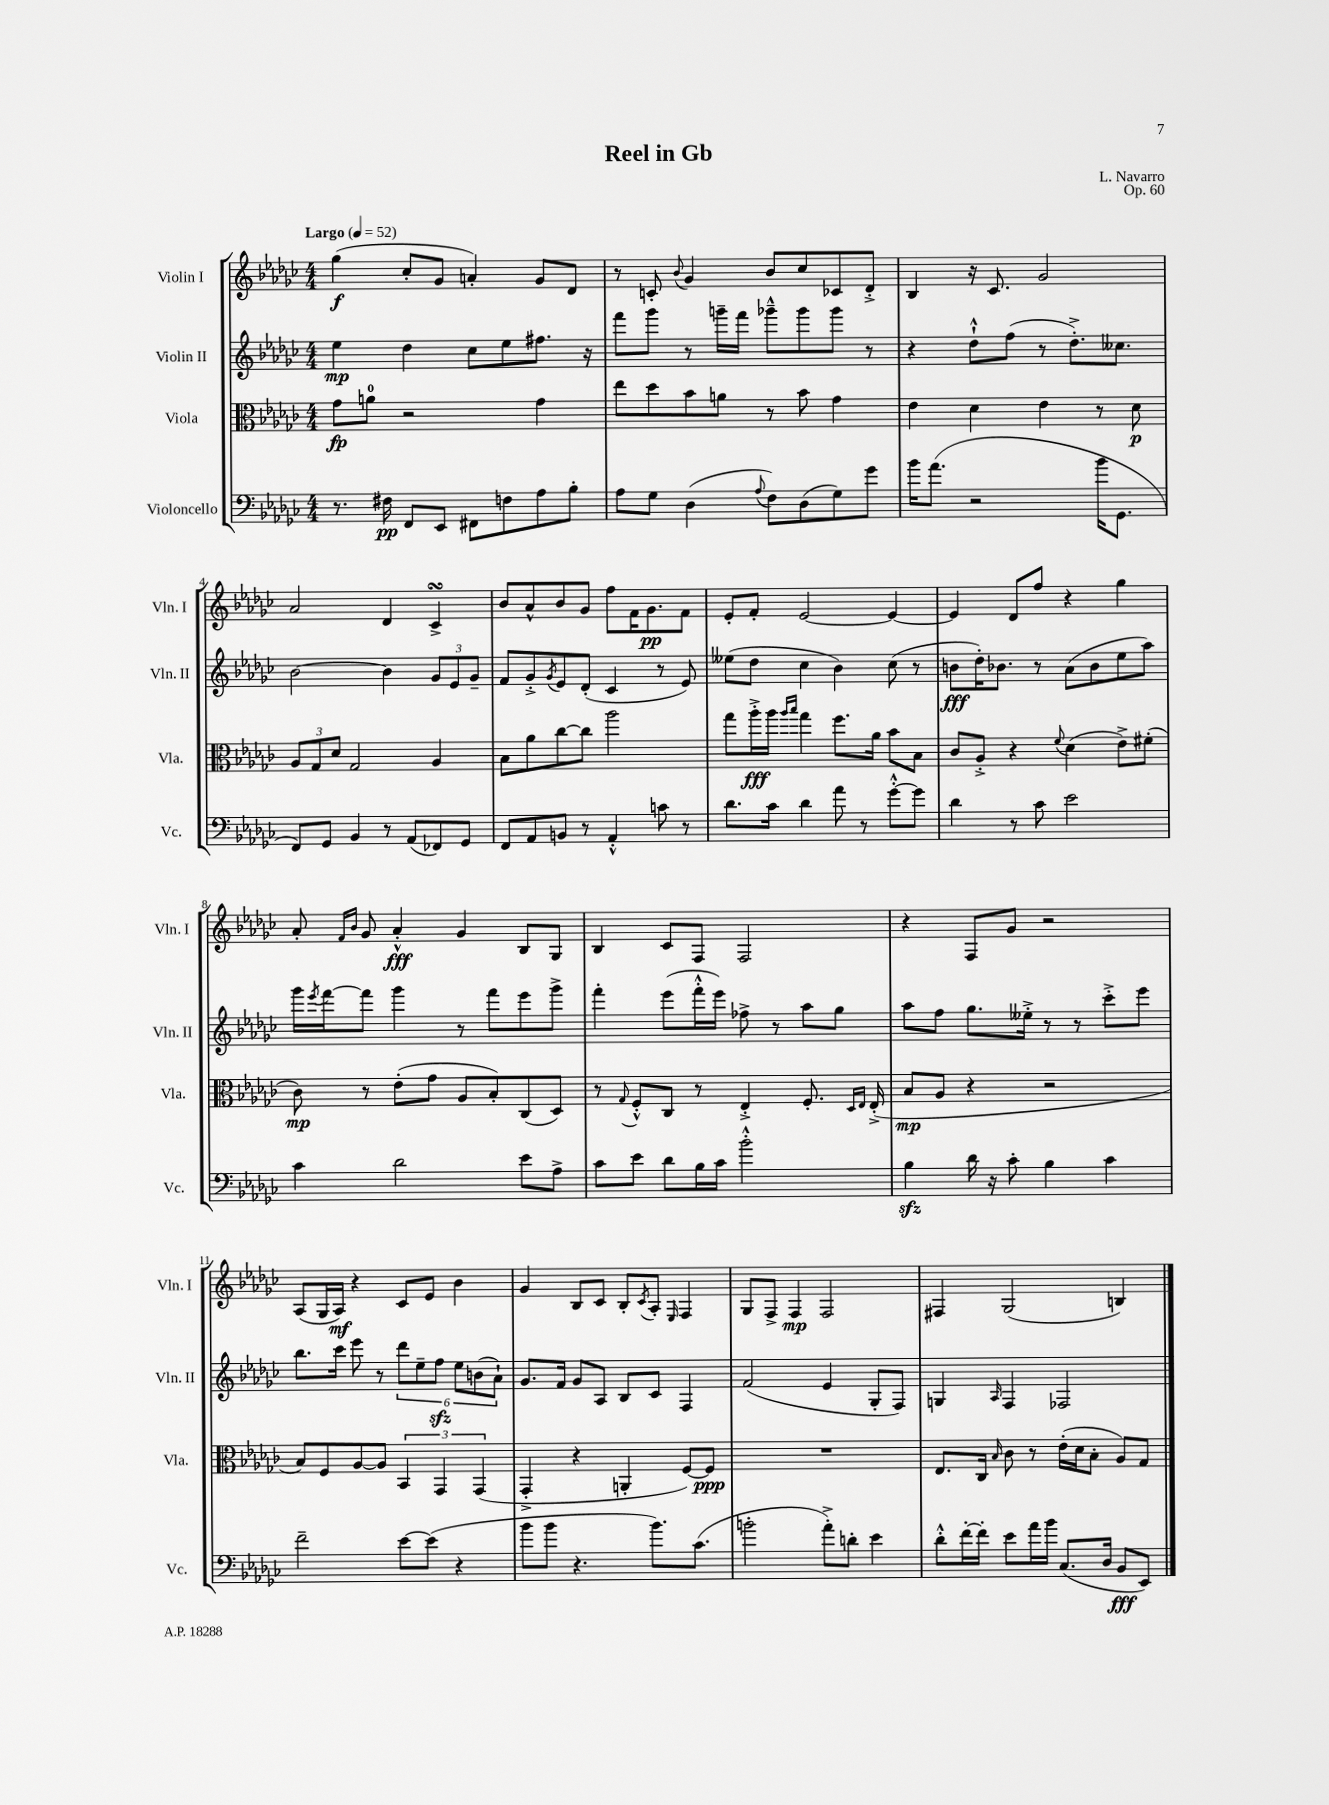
\header { title = "Reel in Gb" composer = "L. Navarro" opus = "Op. 60" }
<<
\new StaffGroup <<
\new Staff = "s0" \with { instrumentName = "Violin I" shortInstrumentName = "Vln. I" } {
    \clef treble \key ges \major \numericTimeSignature \time 4/4 \tempo "Largo" 4 = 52
    ges''4\f( ces''8-. ges'8 a'4-.) ges'8 des'8 |
    r8 c'8-. \appoggiatura { bes'8 } ges'4 bes'8 ces''8 ces'8 des'8-.-> |
    bes4 r16 ces'8. ges'2 |
    aes'2 des'4 ces'4->\turn |
    bes'8 aes'8-^ bes'8 ges'8 f''8 f'16 ges'8.\pp f'8 |
    ees'8-. f'8-. ees'2~ ees'4~ |
    ees'4 des'8 f''8 r4 ges''4 |
    aes'8-. \grace { f'16 bes'16 } ges'8 aes'4-.-^\fff ges'4 bes8 ges8 |
    bes4 ces'8 f8 f2 |
    r4 f8 ges'8 r2 |
    aes8( ges16 aes16\mf) r4 ces'8 ees'8 bes'4 |
    ges'4 bes8 ces'8 bes8-. \acciaccatura { ces'8 } aes8-. \grace { ees16 } f4 |
    ges8 f8-> f4\mp f2 |
    fis4 ges2( b4) \bar "|." |
}
\new Staff = "s1" \with { instrumentName = "Violin II" shortInstrumentName = "Vln. II" } {
    \clef treble \key ges \major \numericTimeSignature \time 4/4
    ees''4\mp des''4 ces''8 ees''8 fis''8. r16 |
    f'''8 ges'''8 r8 g'''16-- f'''16 ges'''8---^ ges'''8 ges'''8 r8 |
    r4 des''8-!-^ f''8( r8 des''8.-.->) ceses''8. |
    bes'2~ bes'4 \tuplet 3/2 { ges'8 ees'8 ges'8-- } |
    f'8 ges'8-.-> \acciaccatura { ges'8 } ees'8 des'8-.( ces'4 r8 ees'8) |
    eeses''8( des''8 ces''4 bes'4) ces''8( r8 |
    b'8\fff des''16-.) bes'8. r8 aes'8( bes'8 ees''8 aes''8) |
    ges'''16 \acciaccatura { ees'''8 } f'''16~ f'''8 ges'''4 r8 f'''8 ees'''8 ges'''8-> |
    f'''4-. ees'''8( f'''16-.-^ ees'''16) fes''8-> r8 aes''8 ges''8 |
    aes''8 f''8 ges''8. eeses''16-.-> r8 r8 ces'''8-.-> ees'''8 |
    bes''8. ces'''16 ees'''8 r8 \tuplet 6/4 { des'''8 ees''8-- f''8\sfz ees''8 b'8( aes'8-!) } |
    ges'8. f'16 ges'8 aes8 bes8 ces'8 f4 |
    f'2( ees'4 ges8-. f8) |
    g4 \grace { aes16 } f4 fes2 \bar "|." |
}
\new Staff = "s2" \with { instrumentName = "Viola" shortInstrumentName = "Vla." } {
    \clef alto \key ges \major \numericTimeSignature \time 4/4
    ges'8\fp a'8-0 r2 ges'4 |
    ees''8 des''8 bes'8 a'8 r8 bes'8 ges'4 |
    ees'4 des'4 ees'4 r8 des'8\p |
    \tuplet 3/2 { aes8 ges8 des'8 } ges2 aes4 |
    bes8 aes'8 ces''8~ ces''8 aes''2 |
    ges''8 aes''16-.->\fff aes''16 \grace { aes''16 bes''16 } ges''4 f''8. aes'16 bes'8 bes8 |
    ces'8 aes8-.-> r4 \appoggiatura { f'8 } des'4( ees'8->) fis'8-.( |
    ces'8\mp) r8 ees'8-.( ges'8 aes8 bes8-.) ces8( des8) |
    r8 \appoggiatura { ges8 } f8-.-^ ces8 r8 ees4-.-> f8.-. \grace { des16 ees16 } ees16-.->( |
    bes8\mp aes8 r4 r2 |
    bes8) f8 aes8~ aes8 \tuplet 3/2 { bes,4 ges,4 ges,4( } |
    ges,4-.-> r4 a,4-. f8~) f8\ppp |
    R1 |
    ees8. ces16 \grace { bes16 } ces'8 r8 ees'16-.( des'16 bes8-. aes8) ges8 \bar "|." |
}
\new Staff = "s3" \with { instrumentName = "Violoncello" shortInstrumentName = "Vc." } {
    \clef bass \key ges \major \numericTimeSignature \time 4/4
    r8. fis16\pp f,8 ees,8 fis,8 f8 aes8 bes8-. |
    aes8 ges8 des4( \appoggiatura { aes8 } f8) des8( ges8) ges'8 |
    bes'16 aes'8.( r2 bes'16 ges,8. |
    f,8) ges,8 bes,4 r8 aes,8( fes,8) ges,8 |
    f,8 aes,8 b,8 r8 aes,4-.-^ c'8 r8 |
    des'8. ces'16 des'4 aes'8 r8 ges'8~-.-^ ges'8 |
    des'4 r8 ces'8 ees'2 |
    ces'4 des'2 ees'8 aes8-> |
    ces'8 ees'8 des'8 bes16 ces'16 bes'2-.-^ |
    bes4\sfz des'16 r16 ces'8-. bes4 ces'4 |
    f'2-- ees'8~ ees'8( r4 |
    bes'8 bes'8 r4. bes'8.) ces'8.( |
    b'2-. aes'8-.->) d'8-. ees'4 |
    des'8-.-^ f'16~-. f'16-. ees'8 aes'16 bes'16 ces8.( des16 bes,8\fff ees,8) \bar "|." |
}
>>
>>
